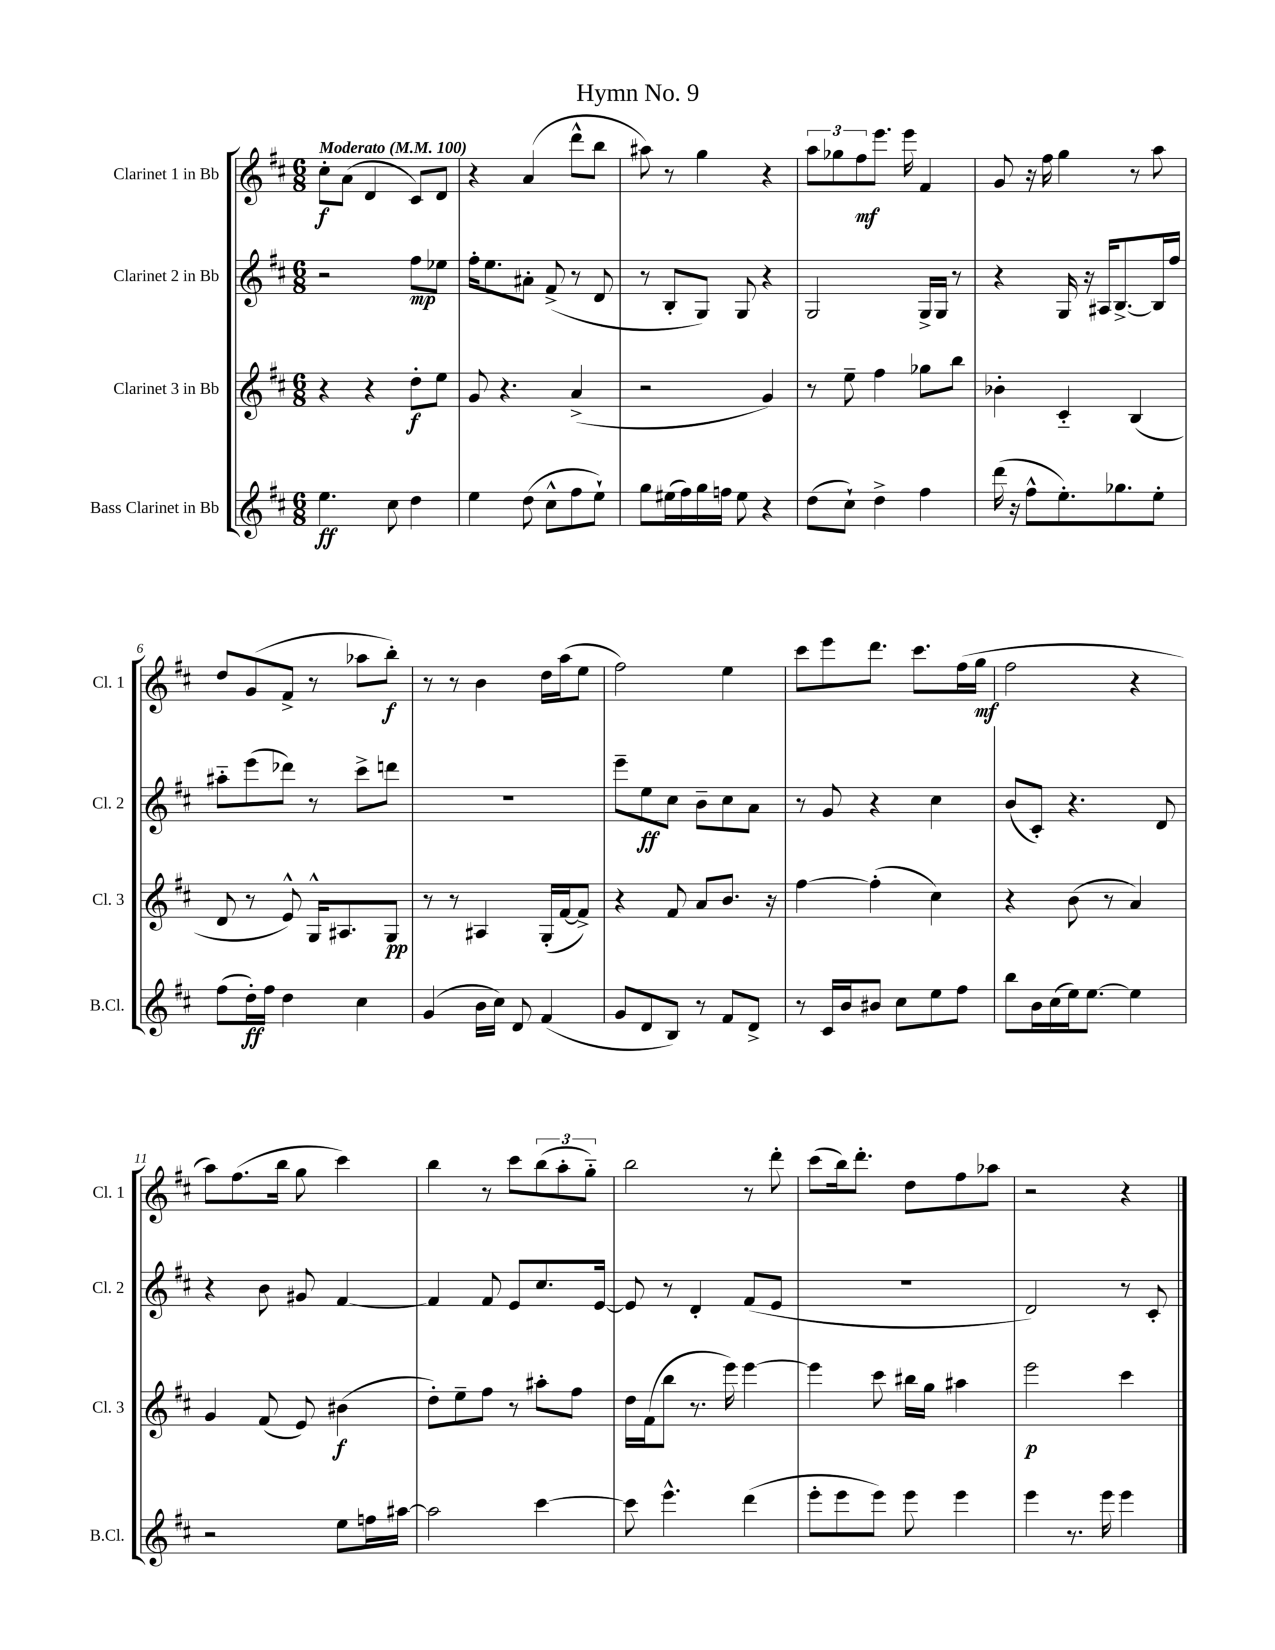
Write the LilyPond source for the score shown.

\header { title = "Hymn No. 9" }
<<
\new StaffGroup <<
\new Staff = "s0" \with { instrumentName = "Clarinet 1 in Bb" shortInstrumentName = "Cl. 1" } {
    \clef treble \key d \major \numericTimeSignature \time 6/8 \tempo "Moderato" 4 = 100
    cis''8-.\f a'8( d'4 cis'8) d'8 |
    r4 a'4( d'''8-^ b''8 |
    ais''8) r8 g''4 r4 |
    \tuplet 3/2 { a''8 ges''8 fis''8\mf } e'''8. e'''16 fis'4 |
    g'8 r16 fis''16 g''4 r8 a''8 |
    d''8 g'8( fis'8-> r8 aes''8 b''8-.\f) |
    r8 r8 b'4 d''16 a''16( e''8 |
    fis''2) e''4 |
    cis'''8 e'''8 d'''8. cis'''8. fis''16( g''16\mf |
    fis''2 r4 |
    a''8) fis''8.( b''16 g''8 cis'''4) |
    b''4 r8 cis'''8 \tuplet 3/2 { b''8( a''8-. g''8-_) } |
    b''2 r8 d'''8-. |
    cis'''8( b''16) d'''8.-. d''8 fis''8 aes''8 |
    r2 r4 \bar "|." |
}
\new Staff = "s1" \with { instrumentName = "Clarinet 2 in Bb" shortInstrumentName = "Cl. 2" } {
    \clef treble \key d \major \numericTimeSignature \time 6/8
    r2 fis''8\mp ees''8 |
    fis''16-. e''8. ais'8-. fis'8->( r8 d'8 |
    r8 b8-. g8) g8 r4 |
    g2 g16-> g16 r8 |
    r4 g16 r16 ais16 b8.~-> b16 fis''16 |
    ais''8-_ e'''8( des'''8) r8 cis'''8-> d'''8 |
    r2. |
    e'''8-- e''8\ff cis''8 b'8-- cis''8 a'8 |
    r8 g'8 r4 cis''4 |
    b'8( cis'8-.) r4. d'8 |
    r4 b'8 gis'8 fis'4~ |
    fis'4 fis'8 e'8 cis''8. e'16~ |
    e'8 r8 d'4-. fis'8( e'8 |
    R2. |
    d'2) r8 cis'8-. \bar "|." |
}
\new Staff = "s2" \with { instrumentName = "Clarinet 3 in Bb" shortInstrumentName = "Cl. 3" } {
    \clef treble \key d \major \numericTimeSignature \time 6/8
    r4 r4 d''8-.\f e''8 |
    g'8 r4. a'4->( |
    r2 g'4) |
    r8 e''8-- fis''4 ges''8 b''8 |
    bes'4-. cis'4-_ b4( |
    d'8 r8 e'8-^) g16-^ ais8. g8\pp |
    r8 r8 ais4 g16-.( fis'16~ fis'8->) |
    r4 fis'8 a'8 b'8. r16 |
    fis''4~ fis''4-.( cis''4) |
    r4 b'8( r8 a'4) |
    g'4 fis'8( e'8) bis'4\f( |
    d''8-.) e''8-- fis''8 r8 ais''8-. fis''8 |
    d''16 fis'16( b''8 r8. e'''16) e'''4~ |
    e'''4 cis'''8 bis''16 g''16 ais''4 |
    e'''2\p cis'''4 \bar "|." |
}
\new Staff = "s3" \with { instrumentName = "Bass Clarinet in Bb" shortInstrumentName = "B.Cl." } {
    \clef treble \key d \major \numericTimeSignature \time 6/8
    e''4.\ff cis''8 d''4 |
    e''4 d''8( cis''8-^ fis''8 e''8-!) |
    g''8 eis''16( fis''16) g''16 f''16 eis''8 r4 |
    d''8( cis''8-!) d''4-> fis''4 |
    d'''16( r16 fis''8-^ e''8.-.) ges''8. e''8-. |
    fis''8( d''16-.\ff) fis''16 d''4 cis''4 |
    g'4( b'16 cis''16) d'8 fis'4( |
    g'8 d'8 b8) r8 fis'8 d'8-> |
    r8 cis'16 b'16 bis'8 cis''8 e''8 fis''8 |
    b''8 b'16 cis''16( e''16) e''8.~ e''4 |
    r2 e''8 f''16 ais''16~ |
    ais''2 cis'''4~ |
    cis'''8 e'''4.-^ d'''4( |
    e'''8-. e'''8 e'''8) e'''8 e'''4 |
    e'''4 r8. e'''16 e'''4 \bar "|." |
}
>>
>>
